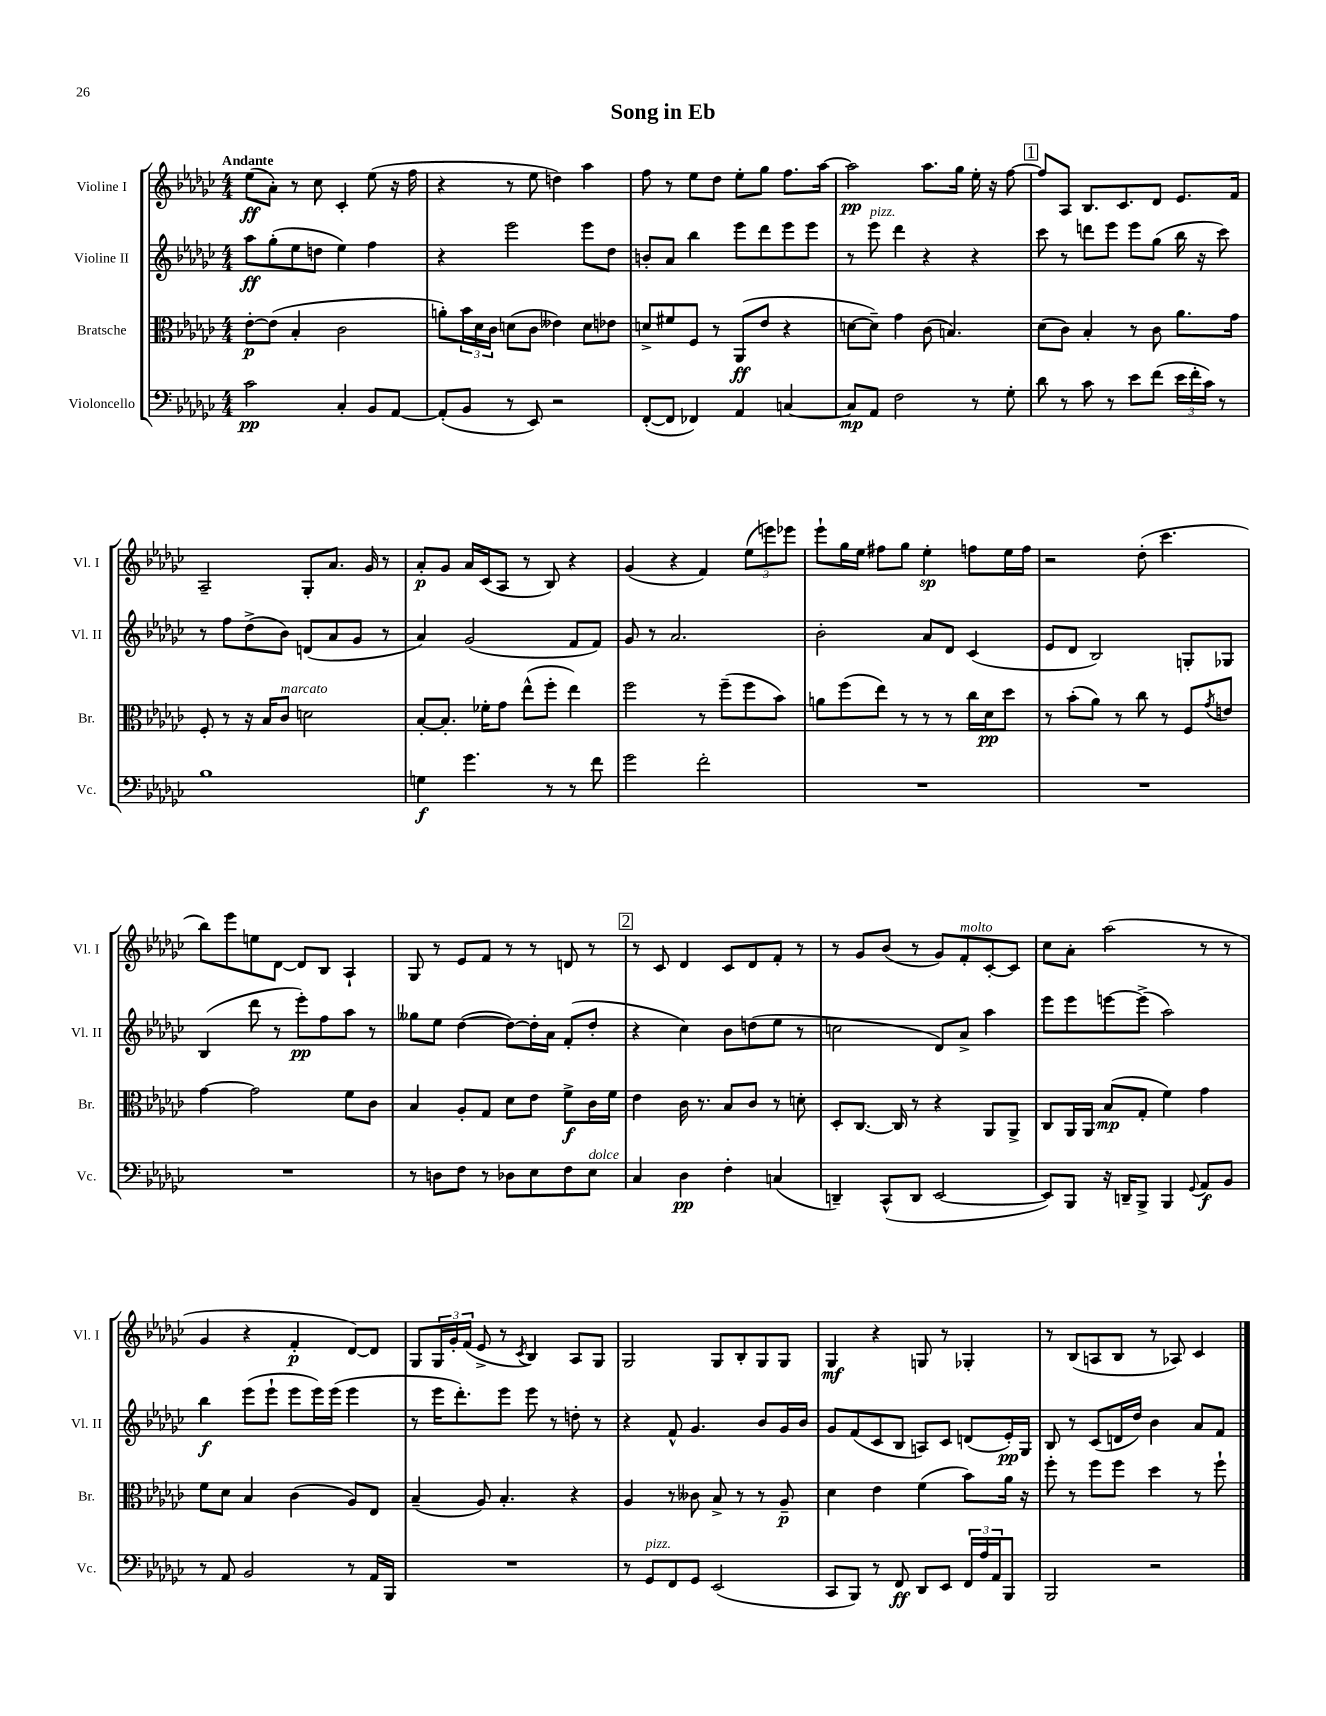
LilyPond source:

\header { title = "Song in Eb" }
<<
\new StaffGroup <<
\new Staff = "s0" \with { instrumentName = "Violine I" shortInstrumentName = "Vl. I" } {
    \clef treble \key ges \major \numericTimeSignature \time 4/4 \tempo "Andante"
    ees''8\ff( aes'8-.) r8 ces''8 ces'4-. ees''8( r16 f''16 |
    r4 r8 ees''8 d''4) aes''4 |
    f''8 r8 ees''8 des''8 ees''8-. ges''8 f''8. aes''16~ |
    aes''2\pp aes''8. ges''16 ees''16-. r16 f''8~ |
    \mark \markup { \box "1" } f''8 aes8 bes8. ces'8. des'8 ees'8. f'16 |
    aes2-- ges8-. aes'8. ges'16 r8 |
    aes'8-.\p ges'8 aes'16 ces'16( aes8 r8 bes8) r4 |
    ges'4( r4 f'4) \tuplet 3/2 { ees''8( e'''8) ees'''8 } |
    ees'''8-! ges''16 ees''16 fis''8 ges''8 ees''4-.\sp f''8 ees''16 f''16 |
    r2 des''8-.( ces'''4. |
    bes''8) ees'''8 e''8 des'8~ des'8 bes8 aes4-! |
    ges8 r8 ees'8 f'8 r8 r8 d'8 r8 |
    \mark \markup { \box "2" } r8 ces'8 des'4 ces'8 des'8 f'8-. r8 |
    r8 ges'8 bes'8( r8 ges'8) f'8-.^\markup { \italic "molto" } ces'8~-. ces'8 |
    ces''8 aes'8-. aes''2( r8 r8 |
    ges'4 r4 f'4-.\p des'8~) des'8 |
    ges8 \tuplet 3/2 { ges16 ges'16-. f'16( } ees'8-> r8 \acciaccatura { ces'8 } bes4) aes8 ges8 |
    ges2 ges8 bes8-. ges8 ges8 |
    ges4\mf r4 g8 r8 ges4-. |
    r8 bes8( a8 bes8 r8 aes8) ces'4 \bar "|." |
}
\new Staff = "s1" \with { instrumentName = "Violine II" shortInstrumentName = "Vl. II" } {
    \clef treble \key ges \major \numericTimeSignature \time 4/4
    aes''8\ff ges''8-.( ees''8 d''8 ees''4) f''4 |
    r4 ees'''2 ees'''8 des''8 |
    b'8-. aes'8 bes''4 ees'''8 des'''8 ees'''8 ees'''8 |
    r8 ees'''8^\markup { \italic "pizz." } des'''4 r4 r4 |
    \mark \markup { \box "1" } ces'''8 r8 d'''8 ees'''8 ees'''8 ges''8( bes''16 r16 ces'''8) |
    r8 f''8 des''8->( bes'8) d'8( aes'8 ges'8 r8 |
    aes'4) ges'2( f'8 f'8) |
    ges'8 r8 aes'2. |
    bes'2-. aes'8 des'8 ces'4( |
    ees'8 des'8 bes2) g8-. ges8 |
    bes4( des'''8 r8 ees'''8-.\pp) f''8 aes''8 r8 |
    geses''8 ees''8 des''4~( des''8~) des''16-. aes'16 f'8-.( des''8-. |
    \mark \markup { \box "2" } r4 ces''4) bes'8 d''8( ees''8 r8 |
    c''2 des'8) aes'8-> aes''4 |
    ees'''8 ees'''8 e'''8~ e'''8->( aes''2) |
    bes''4\f ees'''8( ees'''8-! ees'''8 ees'''16) ees'''16( ees'''4 |
    r8 ees'''16 des'''8.-.) ees'''8 ees'''8 r8 d''8-. r8 |
    r4 f'8-^ ges'4. bes'8 ges'16 bes'16 |
    ges'8 f'8( ces'8 bes8 a8) ces'8 d'8( ees'16-.\pp) ges16 |
    bes8 r8 ces'8( d'16 des''16) bes'4 aes'8 f'8 \bar "|." |
}
\new Staff = "s2" \with { instrumentName = "Bratsche" shortInstrumentName = "Br." } {
    \clef alto \key ges \major \numericTimeSignature \time 4/4
    ees'8~-.\p ees'8( bes4-. ces'2 |
    a'8-.) \tuplet 3/2 { bes'16 des'16 ces'16 } d'8( ces'8 eeses'4) d'8 ees'8 |
    d'8-> fis'8 f8 r8 aes,8\ff( ees'8 r4 |
    d'8~ d'8--) ges'4 ces'8( b4.) |
    \mark \markup { \box "1" } des'8( ces'8) bes4-. r8 ces'8 aes'8. ges'16 |
    f8-. r8 r16 bes16 ces'8^\markup { \italic "marcato" } d'2 |
    bes8~-. bes8.-. fes'16-. ges'8 ees''8-^( f''8-. ees''4) |
    f''2 r8 f''8--( f''8 bes'8) |
    a'8 f''8( ees''8) r8 r8 r8 ces''16 des'16\pp des''8 |
    r8 bes'8-.( aes'8) r8 ces''8 r8 f8 \acciaccatura { ges'8 } e'8 |
    ges'4~ ges'2 f'8 ces'8 |
    bes4 aes8-. ges8 des'8 ees'8 f'8->\f ces'16 f'16 |
    \mark \markup { \box "2" } ees'4 ces'16 r8. bes8 ces'8 r8 d'8-. |
    des8-. ces8.~ ces16 r8 r4 aes,8 aes,8-> |
    ces8 aes,16 aes,16 bes8\mp( ges8-. f'4) ges'4 |
    f'8 des'8 bes4 ces'4( aes8) ees8 |
    bes4--( aes8) bes4.-. r4 |
    aes4 r8 ceses'8 bes8-> r8 r8 aes8--\p |
    des'4 ees'4 f'4( bes'8) aes'16 r16 |
    f''8-. r8 f''8 f''8 des''4 r8 f''8-! \bar "|." |
}
\new Staff = "s3" \with { instrumentName = "Violoncello" shortInstrumentName = "Vc." } {
    \clef bass \key ges \major \numericTimeSignature \time 4/4
    ces'2\pp ces4-. bes,8 aes,8~ |
    aes,8-.( bes,8 r8 ees,8) r2 |
    f,8~-.( f,8 fes,4) aes,4 c4~ |
    c8\mp aes,8 f2 r8 ges8-. |
    \mark \markup { \box "1" } des'8 r8 ces'8 r8 ees'8 f'8( \tuplet 3/2 { ees'16 f'16-. ces'16) } r8 |
    bes1 |
    g4\f ges'4. r8 r8 f'8 |
    ges'2 f'2-. |
    R1 |
    R1 |
    R1 |
    r8 d8 f8 r8 des8 ees8 f8 ees8^\markup { \italic "dolce" } |
    \mark \markup { \box "2" } ces4 des4\pp f4-. c4( |
    d,4--) ces,8-^( d,8 ees,2~ |
    ees,8) bes,,8 r16 d,16-- bes,,8-> bes,,4 \appoggiatura { ges,8 } aes,8\f bes,8 |
    r8 aes,8 bes,2 r8 aes,16 bes,,16 |
    R1 |
    r8 ges,8^\markup { \italic "pizz." } f,8 ges,8 ees,2( |
    ces,8 bes,,8) r8 f,8\ff des,8 ees,8 \tuplet 3/2 { f,16 aes16 aes,16 } bes,,8 |
    bes,,2 r2 \bar "|." |
}
>>
>>
\layout { \context { \Score \remove "Bar_number_engraver" } }
